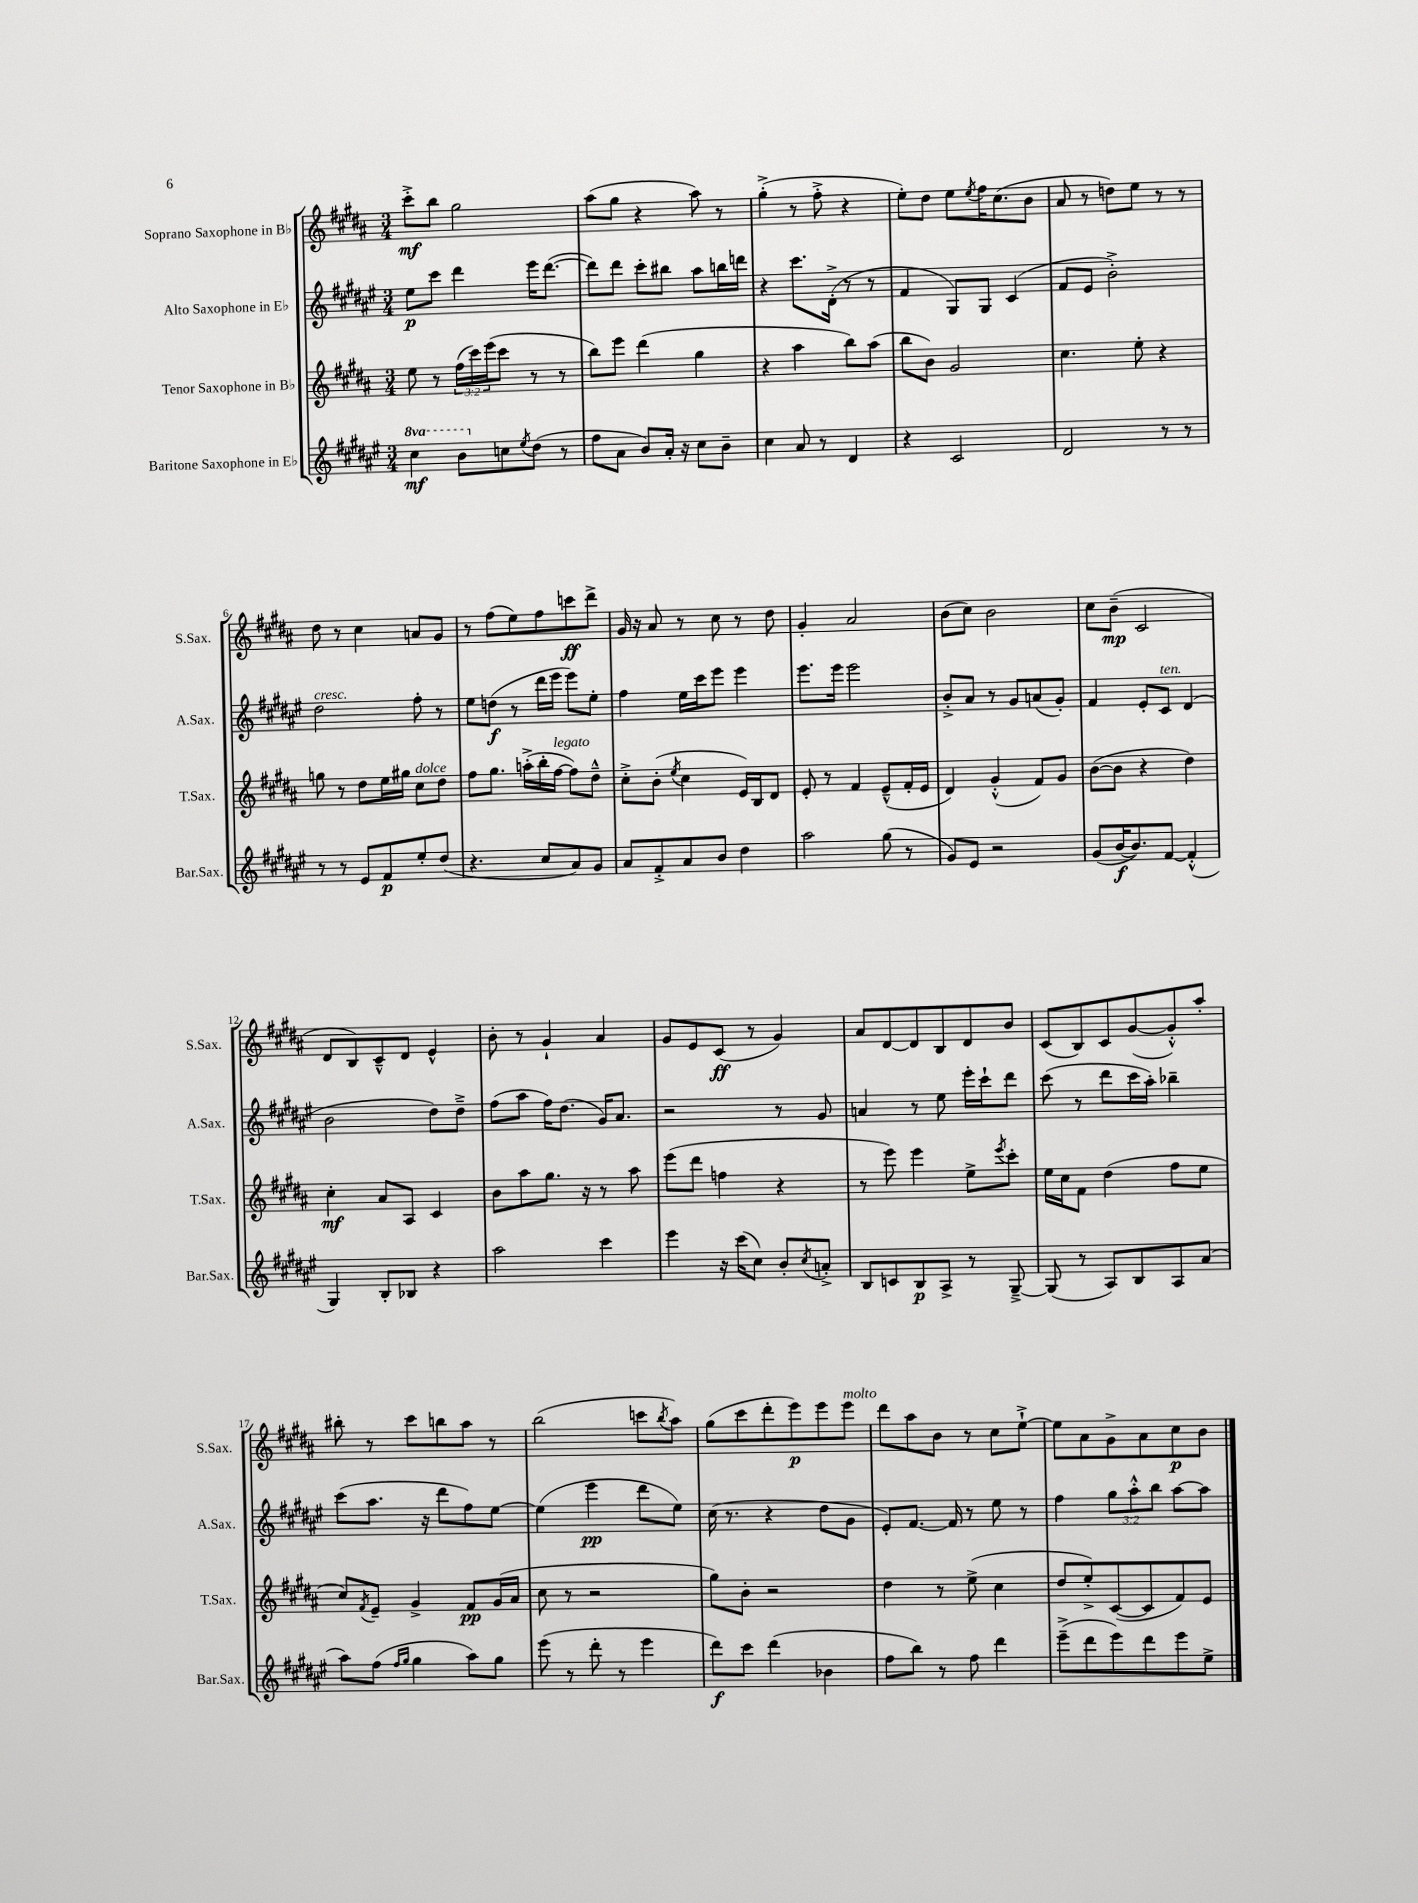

**kern	**kern	**kern	**kern
*staff4	*staff3	*staff2	*staff1
*clefG2	*clefG2	*clefG2	*clefG2
*k[f#c#g#d#a#e#]	*k[f#c#g#d#a#]	*k[f#c#g#d#a#e#]	*k[f#c#g#d#a#]
*M3/4	*M3/4	*M3/4	*M3/4
4ccc#	8ee	8ee#	8ccc#'^
.	8r	8ccc#	8bb
8bb	(24ff#	4ddd#	2gg#
.	24ccc#)	.	.
.	(24eee	.	.
8cc	8ccc#	.	.
8qee#	.	.	.
(8dd#	8r	16eee#	.
.	.	([8.ddd#	.
8r	8r	.	.
=	=	=	=
8ff#	8bb)	8ddd#])	(8aa#
8a#	8eee	8ddd#	8gg#
8b)	(4ddd#	8ccc#'	4r
16a#'	.	8bb#	.
16r	.	.	.
8cc#	4gg#	8aa#	8aa#)
8b~	.	16bb	8r
.	.	16ddd	.
=	=	=	=
4cc#	4r	4r	(4gg#'^
8a#	4aa#	8.ccc#	8r
8r	.	.	8ff#'^
.	.	(16d#'^	.
4d#	8bb)	8r	4r
.	(8aa#	8r	.
=	=	=	=
4r	8bb	4f#	8ee')
.	8b)	.	8dd#
2c#	2g#	8G#)	8ee
.	.	.	8qee
.	.	8G#	16ff#
.	.	.	(8.cc#
.	.	(4c#	.
.	.	.	8b
=	=	=	=
2d#	4.cc#	8f#	8a#
.	.	8e#	8r
.	.	2b'^)	8dd)
.	8ee'	.	8ee
8r	4r	.	8r
8r	.	.	8r
=	=	=	=
8r	8gg	2dd#	8dd#
8r	8r	.	8r
8e#	8dd#	.	4cc#
8f#	16ee	.	.
.	16gg#	.	.
8ee#'	8cc#	8ff#'	8a
(8dd#	8dd#	8r	8g#
=	=	=	=
4.r	8ff#	8ee#	8r
.	8.gg#	(8dd	(8ff#
.	.	8r	8ee)
.	(16aa'^	.	.
8cc#	16bb'	16ddd#	8ff#
.	[16ff#	16eee#	.
8a#)	8ff#])	8eee#)	8ccc
8g#	8dd#~^^	8ee#'	8ddd#^
=	=	=	=
8a#	8cc#'^	4ff#	16g#
.	.	.	16r
8f#'^	(8b'	.	8a#
.	8qee	.	.
8a#	4cc#	16ee#	8r
.	.	16ccc#	.
8b	.	8eee#	8cc#
4dd#	16e)	4eee#	8r
.	16B	.	.
.	8d#	.	8dd#
=	=	=	=
2aa#	8e'	8.eee#	4g#'
.	8r	.	.
.	.	16eee#	.
.	4f#	2eee#	2a#
(8gg#	(8e~^^	.	.
8r	16f#'	.	.
.	16e	.	.
=	=	=	=
8g#)	4d#)	8b'^	(8b
8e#	.	8a#	8cc#)
2r	(4g#'^^	8r	2b
.	.	8g#	.
.	8f#)	(8a	.
.	8g#	8g#')	.
=	=	=	=
(8g#	([8b	4f#	8cc#
[16b	8b]	.	(8b~
8.b])	.	.	.
.	4r	8e#'	2c#
[8f#	.	8c#	.
(4f#'^^]	4dd#)	(4d#	.
=	=	=	=
4G#)	4cc#'	2b	8d#
.	.	.	8B)
8B'	8a#	.	8c#~^^
8B-	8A#	.	8d#
4r	4c#	8dd#)	4e^^
.	.	8dd#~^	.
=	=	=	=
2aa#	8b	(8ff#	8b'
.	8aa#	8aa#	8r
.	8.gg#	16ff#)	4g#`
.	.	(8.dd#	.
.	16r	.	.
4ccc#	8r	16g#)	4a#
.	.	8.a#	.
.	8aa#	.	.
=	=	=	=
4eee#	(8eee	2r	8g#
.	8ddd#	.	8e
16r	4ff	.	(8c#
(16ccc#	.	.	.
8cc#)	.	.	8r
8b'	4r	8r	4g#)
8qcc#	.	.	.
8a'^	.	8g#	.
=	=	=	=
8B	8r	4a	8a#
8c	8eee)	.	[8d#
8B	4eee	8r	8d#]
8A#^	.	8ee#	8B
8r	8ee^	16eee#'	8d#
.	.	16ccc#`	.
.	8qeee	.	.
[8G#~^	8ccc#'	8ddd#	8b
=	=	=	=
(8G#]	16ee	(8ccc#	(8c#
.	16cc#	.	.
8r	8f#	8r	8B)
8A#)	(4dd#	8ddd#	8c#
8B	.	16ccc#	([8g#
.	.	16aa#')	.
8A#	8ff#	4bb-~	8g#'^^])
(8a#	8ee	.	8aa#'
=	=	=	=
8aa#)	8cc#)	(8ccc#	8bb#'
.	8qf#	.	.
(8ff#	8e~	8.aa#	8r
16qqff#	.	.	.
16qqgg#	.	.	.
4gg#	4g#^	.	8ccc#
.	.	16r	.
.	.	8ddd#	8bb
8aa#)	8f#	8ff#)	8aa#
8gg#	(16g#	[8ee#	8r
.	16a#	.	.
=	=	=	=
(8eee#	8cc#	(4ee#]	(2bb
8r	8r	.	.
8ddd#'	2r	4eee#	.
8r	.	.	.
4eee#	.	8ddd#	8ccc
.	.	.	8qbb
.	.	8ee#)	8aa#)
=	=	=	=
8ddd#)	8gg#)	(16cc#	(8gg#
.	.	8.r	.
8ccc#	8b'	.	8ccc#
(4ddd#	2r	4r	8ddd#'
.	.	.	8eee)
4b-	.	8dd#	8eee
.	.	8g#	8eee
=	=	=	=
8ff#	4dd#	8e#')	8ddd#
8bb)	.	[8.f#	8aa#
8r	8r	.	8b
.	.	16f#]	.
8ff#	(8ee^	8r	8r
4ddd#	4cc#	8ee#	8cc#
.	.	8r	[8ee`^
=	=	=	=
(8eee#~^	8dd#	4ff#	8ee]
8ddd#	8ee'^)	.	8a#
8eee#)	([8c#	12gg#	8g#^
.	.	12aa#'^^	.
8ddd#	8c#]	.	8a#
.	.	12bb	.
8eee#	8f#)	[8aa#	8cc#
8ee#^	8e	8aa#]	8b
==	==	==	==
*-	*-	*-	*-
